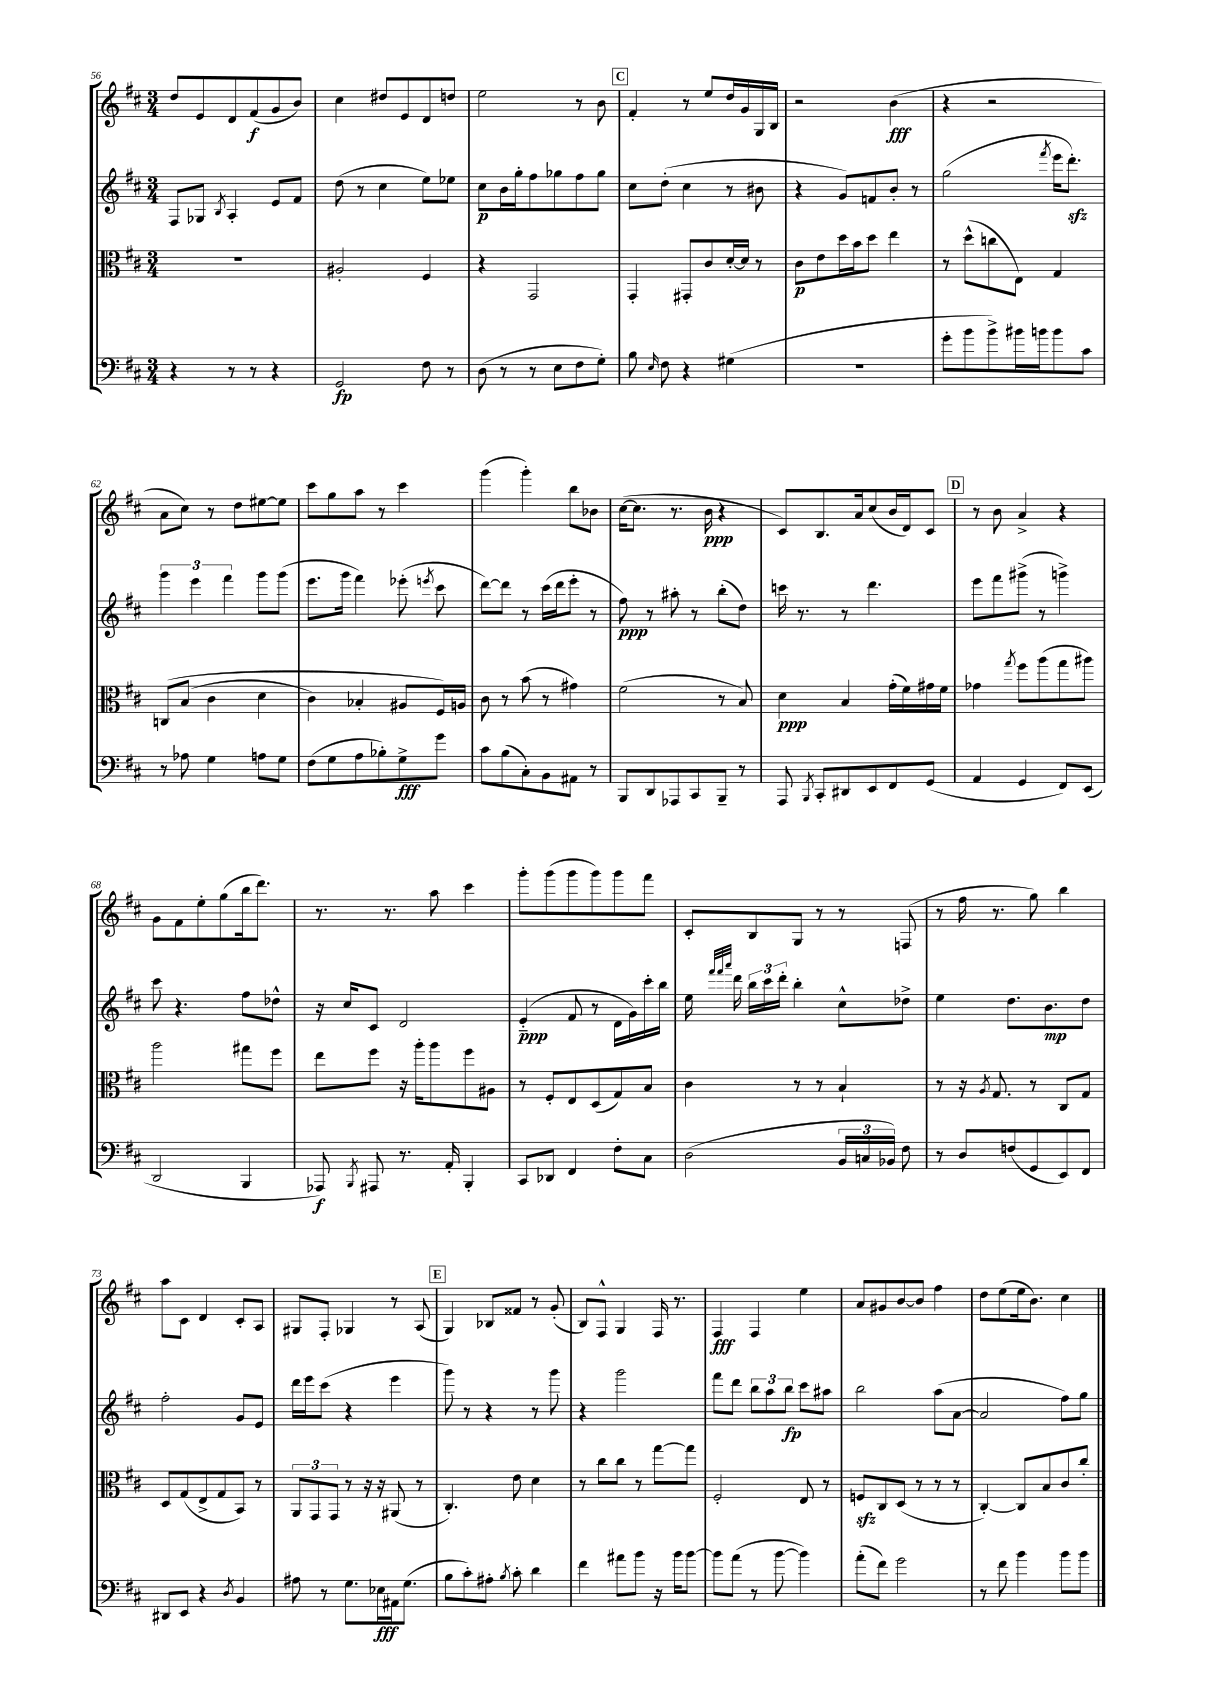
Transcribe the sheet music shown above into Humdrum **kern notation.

**kern	**kern	**kern	**kern
*staff4	*staff3	*staff2	*staff1
*clefF4	*clefC3	*clefG2	*clefG2
*k[f#c#]	*k[f#c#]	*k[f#c#]	*k[f#c#]
*M3/4	*M3/4	*M3/4	*M3/4
4r	2.r	8F#	8dd
.	.	8G-	8e
.	.	8qB	.
8r	.	4A'	8d
8r	.	.	(8f#
4r	.	8e	8g
.	.	8f#	8b)
=	=	=	=
2GG	2A#'	(8dd	4cc#
.	.	8r	.
.	.	4cc#	8dd#
.	.	.	8e
8F#	4F#	8ee)	8d
8r	.	8ee-	8dd
=	=	=	=
(8D	4r	8cc#	2ee
8r	.	16b	.
.	.	16gg'	.
8r	2GG	8ff#	.
8E	.	8gg-	.
8F#	.	8ff#	8r
8G')	.	8gg-	8b
=	=	=	=
8B	4GG'	8cc#	4f#'
16qqE	.	.	.
8F#	.	(8dd'	.
4r	8GG#'	4cc#	8r
.	8c#	.	8ee
(4G#	[16d'	8r	16dd
.	16d]	.	16g
.	8r	8b#	16G
.	.	.	16B
=	=	=	=
2.r	8c#	4r	2r
.	8e	.	.
.	16dd	8g)	.
.	16b	.	.
.	8dd	8f	.
.	4ee	8b'	(4b
.	.	8r	.
=	=	=	=
8g'	8r	(2gg	4r
8b	(8dd^^	.	.
8b^)	8cc	.	2r
16b#	8E)	.	.
16b	.	.	.
.	.	8qfff#	.
8b	4G	16eee	.
.	.	8.ddd')	.
8c#	.	.	.
=	=	=	=
8r	&(8C	6ggg	8a
8A-	(8B	.	8cc#)
.	.	6eee	.
4G	4c#	.	8r
.	.	6fff#	.
.	.	.	8dd
8A	4d	8ggg	[8ee#
8G	.	(8ggg	8ee#]
=	=	=	=
(8F#	4c#)	8.eee	8ccc#
8G	.	.	8gg
.	.	16ggg	.
8A	4B-'	4fff#)	8aa
8B-')	.	.	8r
8G^	8A#	(8eee-'	4ccc#
.	.	8qeee	.
8g	16F#&)	8ccc#	.
.	16A	.	.
=	=	=	=
8c#	8c#	[8ddd)	(4ggg
(8B	8r	8ddd]	.
8C#')	(8b	8r	4ggg')
8BB	8r	(16ccc#	.
.	.	16ddd	.
8AA#	4g#)	8eee'	8bb
8r	.	8r	8b-
=	=	=	=
8BBB	(2f#	8ff#)	([16cc#
.	.	.	8.cc#]
8DD	.	8r	.
8AAA-	.	8aa#'	8.r
8CC#	.	8r	.
.	.	.	16b
8BBB~	8r	(8bb'	4r
8r	8B)	8dd)	.
=	=	=	=
8AAA	4d	16ccc	8c#)
.	.	8.r	.
8qBBB	.	.	.
8CC#'	.	.	8.B
8DD#	4B	8r	.
.	.	.	16a
8EE	.	4.ddd	(8cc#
8FF#	(16g'	.	16b
.	16f#)	.	16d)
(8GG	16g#	.	8c#
.	16f#	.	.
=	=	=	=
4AA	4g-	8eee	8r
.	.	8fff#	8b
.	8qgg	.	.
4GG	8ff#	(8ggg#^	4a^
.	(8aa	8r	.
8FF#)	8gg	4ggg^)	4r
(8EE	8aa#)	.	.
=	=	=	=
2DD	2aa	8ccc#	8g
.	.	4.r	8f#
.	.	.	8ee'
.	.	.	(8gg
4BBB	8gg#	8ff#	16bb
.	.	.	8.ddd)
.	8ff#	8dd-^^	.
=	=	=	=
8AAA-)	8ee	16r	8.r
.	.	16cc#	.
8qBBB	.	.	.
8AAA#	8ff#	8c#	.
.	.	.	8.r
8.r	16r	2d	.
.	16aa'	.	.
.	8aa	.	8aa
16AA'	.	.	.
4BBB'	8ff#	.	4ccc#
.	8A#	.	.
=	=	=	=
8CC#	8r	(4e'~	8ggg'
8DD-	8F#'	.	(8ggg
4FF#	8E	8f#	8ggg
.	(8D	8r	8ggg)
8F#'	8G)	16d	8ggg
.	.	16g)	.
8C#	8B	16ccc#'	8fff#
.	.	16bb	.
=	=	=	=
(2D	4c#	16ee	8c#'
.	.	32qqfff#	.
.	.	32qqfff#	.
.	.	32qqaaa	.
.	.	16ddd	.
.	.	24bb	8B
.	.	24ccc#	.
.	.	24ddd'	.
.	8r	4bb'	8G
.	8r	.	8r
24BB	4B`	8cc#^^	8r
24C	.	.	.
24BB-)	.	.	.
8F#	.	8dd-^	(8F
=	=	=	=
8r	8r	4ee	8r
8D	16r	.	16ff#
.	8qA	.	.
.	8.G	.	8.r
(8F	.	8.dd	.
8GG	8r	.	8gg)
.	.	8.b	.
8EE)	8C#	.	4bb
8FF#	8G	8dd	.
=	=	=	=
8DD#	8D	2ff#'	8aa
8EE	(8G	.	8c#
4r	8E^	.	4d
.	8G	.	.
8qD	.	.	.
4BB	8BB)	8g	8c#'
.	8r	8e	8A
=	=	=	=
8A#	12AA	16ddd	8G#
.	.	16eee	.
.	12GG	.	.
8r	.	(8ccc#	8F#'
.	12GG	.	.
8.G	8r	4r	4G-
.	16r	.	.
16E-	16r	.	.
16AA#	(8AA#	4eee	8r
(8.G	.	.	.
.	8r	.	(8A
=	=	=	=
8B	4.C#')	8ggg)	4G)
8c#')	.	8r	.
8A#'	.	4r	8B-
8qB	.	.	.
8c#'	8e	.	8f##
4d	4d	8r	8r
.	.	8ggg	(8g'
=	=	=	=
4f#	8r	4r	8B)
.	8cc#	.	8F#^^
8a#	8cc#	2ggg	4G
8b	8r	.	.
16r	[8gg	.	16F#
16b	.	.	8.r
[8b	8gg]	.	.
=	=	=	=
8b]	2F#'	8fff#	4F#
(8a	.	8ddd	.
8r	.	12bb	4F#
.	.	12aa	.
[8b	.	.	.
.	.	12bb	.
4b])	8E	8ccc#	4ee
.	8r	8aa#	.
=	=	=	=
(8a'	8F	2bb	8a
8f#)	8C#	.	8g#
2g	(8D	.	[8b
.	8r	.	8b]
.	8r	(8aa	4ff#
.	8r	[8a	.
=	=	=	=
8r	[4C#')	2a]	8dd
8f#	.	.	(8ee
4b	8C#]	.	16ee
.	.	.	8.b)
.	8B	.	.
8b	8c#	8ff#)	4cc#
8b	8cc#'	8gg	.
==	==	==	==
*-	*-	*-	*-
